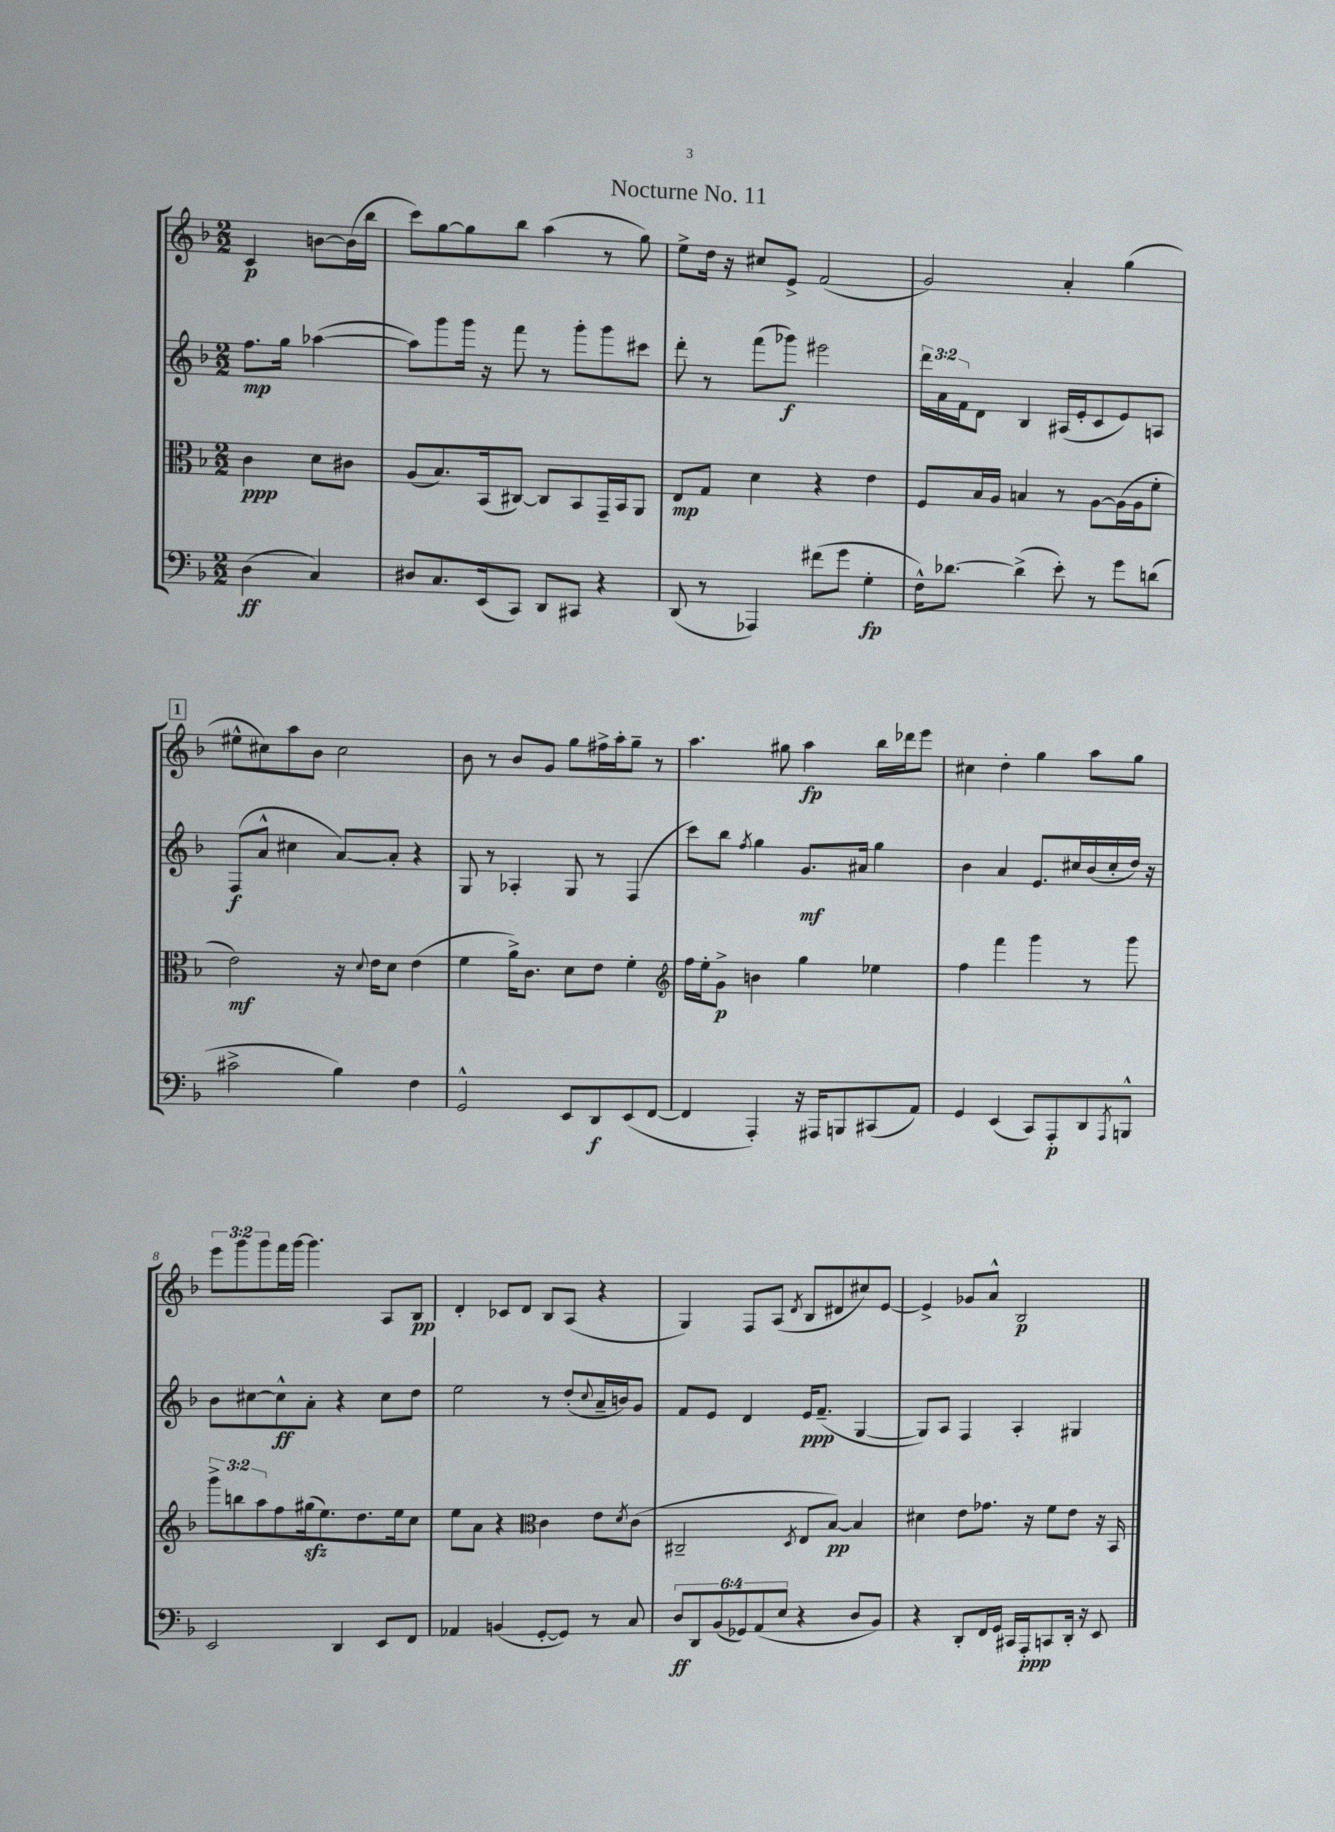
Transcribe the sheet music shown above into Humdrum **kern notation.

**kern	**kern	**kern	**kern
*staff4	*staff3	*staff2	*staff1
*clefF4	*clefC3	*clefG2	*clefG2
*k[b-]	*k[b-]	*k[b-]	*k[b-]
*M2/2	*M2/2	*M2/2	*M2/2
(4D	4c	8.ff	4c
.	.	16gg	.
4C)	8d	([4aa-	[8b
.	8c#	.	(16b]
.	.	.	16bb-
=	=	=	=
8D#	(8A	8aa-])	8ccc)
8.C	8.B-)	8ggg	[8gg
.	.	16ggg	8gg]
(16EE	(16BB-	16r	.
8CC)	[8C#)	8fff	8bb-
8DD	8C#]	8r	(4aa
8CC#	8BB-	8ggg'	.
4r	16GG~	8ggg	8r
.	16BB-	.	.
.	8AA	8ccc#	8gg)
=	=	=	=
(8DD	8E	8ddd'	8ee^
8r	8G	8r	16dd
.	.	.	16r
4AAA-)	4d	(8fff	8cc#
.	.	8ggg-)	8e^
(8f#	4r	2eee#	(2f
8g	.	.	.
4G'	4e	.	.
=	=	=	=
16F^^)	8F	24ddd	2g)
.	.	24a	.
[8.d-	.	.	.
.	.	24f	.
.	16B-	8d	.
.	16A	.	.
(4d-^]	4B	4B-	.
8e')	8r	(16A#	4a'
.	.	16e'	.
8r	[8A	8c	.
8g	(16A]	8e)	(4gg
.	16A	.	.
(8d	8f'	8A	.
=	=	=	=
2c#^	2e)	(8F	8ee#^^
.	.	8a^^	8cc#)
.	.	4cc#	8aa
.	.	.	8b-
4B-)	16r	[8a)	2cc#
.	8qqd	.	.
.	16e	.	.
.	8d	8a']	.
4F	(4e	4r	.
=	=	=	=
2GG^^	4f	8G	8b-
.	.	8r	8r
.	16a^)	4A-'	8b-
.	8.c	.	.
.	.	.	8g
8EE	8d	8G	8gg
8DD	8e	8r	16ff#^
.	.	.	16aa'
(8EE	4f'	(4F	8gg~
[8FF	.	.	8r
=	=	=	=
*	*clefG2	*	*
4FF]	16ff	8ccc)	4.aa
.	16ee'	.	.
.	8g^	8bb-	.
.	.	8qff	.
4AAA')	4b	4gg	.
.	.	.	8gg#
16r	4gg	8.g	4aa
16AAA#	.	.	.
8BBB	.	.	.
.	.	16a#	.
(8CC#	4ee-	4gg	16bb-
.	.	.	16ddd-
8AA)	.	.	8eee
=	=	=	=
4GG	4ff	4b-	4cc#
(4EE	4fff	4a	4dd'
8CC)	4ggg	8.e	4gg
8AAA'	.	.	.
.	.	16cc#	.
8DD	8r	(16b-	8aa
.	.	16cc#'	.
8qAAA	.	.	.
8BBB^^	8ggg	16dd)	8gg
.	.	16r	.
=	=	=	=
2EE	12ggg^	8b-	12eee
.	12bb	.	12ggg
.	.	[8cc#	.
.	12aa	.	12ggg
.	8ff	8cc#^^]	16fff
.	.	.	[16ggg
.	(16gg#	8a'	4.ggg]
.	8.ee)	.	.
4DD	.	4r	.
.	8.dd	.	.
8EE	.	8cc#	8A
.	16ee	.	.
8FF	8cc	8dd	8B-
=	=	=	=
4AA-	8ee	2ee	4d'
.	8a	.	.
(4BB	4r	.	8c-
.	.	.	8d
*	*clefC3	*	*
[8GG'	4c	8r	8B-
8GG])	.	(8dd'	(8A
.	.	8qqcc	.
8r	8e	16a~	4r
.	.	16b)	.
.	8qd	.	.
8C	(8c	8g	.
=	=	=	=
12D	2C#~	8f	4G)
12DD	.	.	.
.	.	8e	.
(12BB-	.	.	.
12GG-)	.	4d	8F
(12AA	.	.	.
.	.	.	(8A
12E	.	.	.
.	8qD	.	8qd
4r	8E	16e	8B-
.	.	(8.f~	.
.	[8B-)	.	8d#
8D	4B-]	[4G	8cc#)
8BB-)	.	.	[8e
=	=	=	=
4r	4d#	8G])	4e^]
.	.	8A	.
8DD'	8e	4F	8g-
16FF	8.g-	.	8a^^
16GG	.	.	.
16CC#	.	4A'	2B-
16AAA'	16r	.	.
8CC	8f	.	.
16DD'	8e	4G#	.
16r	.	.	.
8EE	16r	.	.
.	16BB-	.	.
==	==	==	==
*-	*-	*-	*-
